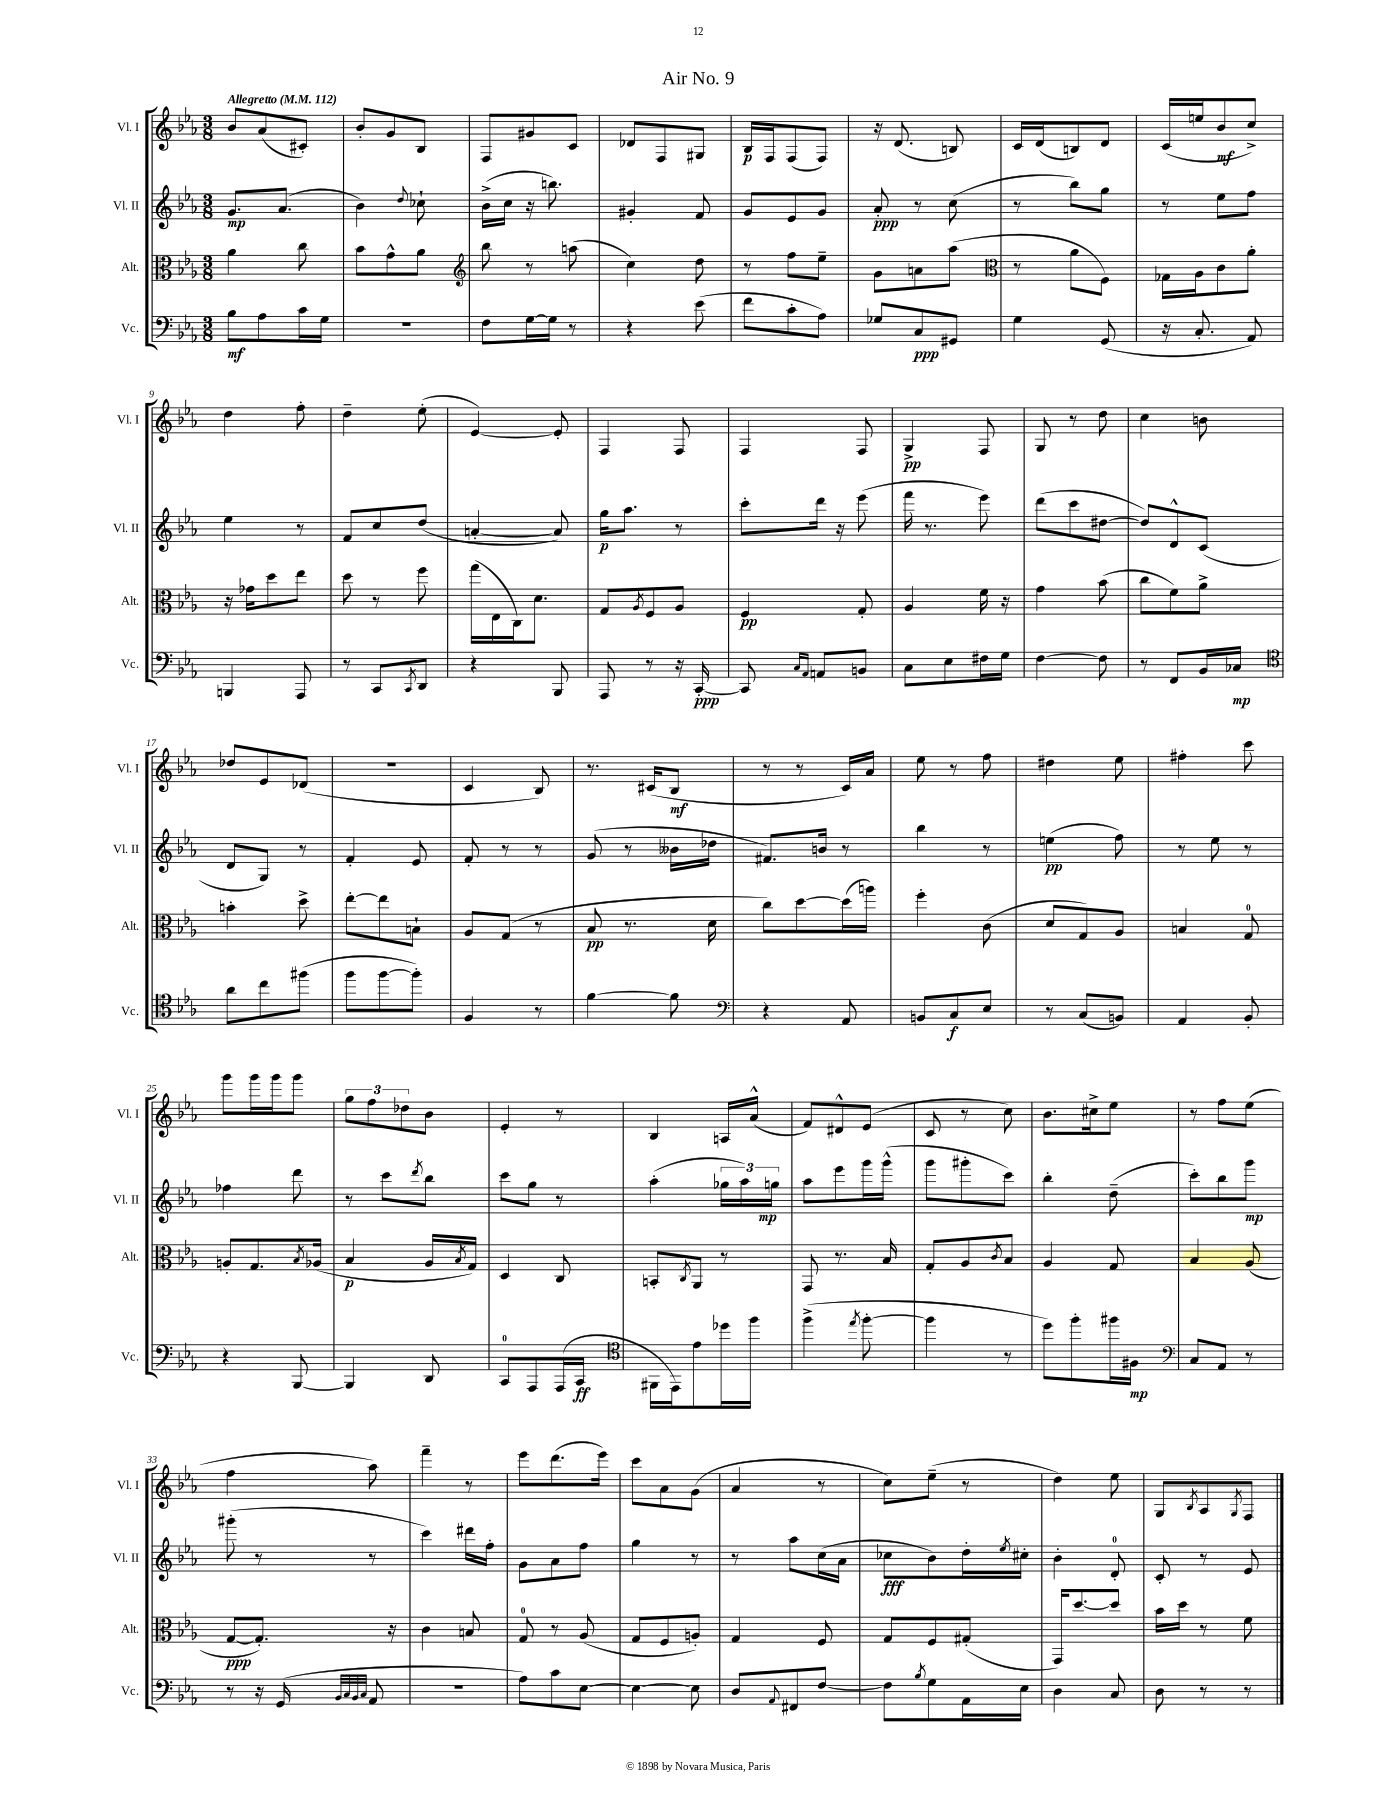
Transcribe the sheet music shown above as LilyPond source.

\header { title = "Air No. 9" }
<<
\new StaffGroup <<
\new Staff = "s0" \with { instrumentName = "Vl. I" shortInstrumentName = "Vl. I" } {
    \clef treble \key ees \major \numericTimeSignature \time 3/8 \tempo "Allegretto" 4 = 112
    bes'8 aes'8( cis'8-.) |
    bes'8-. g'8 bes8 |
    f8 gis'8 c'8 |
    des'8 f8 gis8 |
    bes16\p f16 f8( f8) |
    r16 d'8.( b8) |
    c'16 d'16( b8) d'8 |
    c'16( e''16 bes'8\mf c''8->) |
    d''4 f''8-. |
    d''4-- ees''8-.( |
    ees'4~) ees'8-. |
    f4 f8 |
    f4 f8 |
    g4->\pp f8 |
    g8 r8 d''8 |
    c''4 b'8 |
    des''8 ees'8 des'8( |
    R4. |
    c'4 bes8) |
    r8. cis'16( bes8\mf |
    r8 r8 c'16) aes'16 |
    ees''8 r8 f''8 |
    dis''4 ees''8 |
    fis''4-. c'''8 |
    g'''8 g'''16 g'''16 g'''8 |
    \tuplet 3/2 { g''8 f''8 des''8 } bes'8 |
    ees'4-. r8 |
    bes4 a16 aes'16-^( |
    f'8) dis'8-^ ees'8( |
    c'8 r8 c''8) |
    bes'8. cis''16-> ees''8 |
    r8 f''8 ees''8( |
    f''4 aes''8) |
    f'''4-- r8 |
    ees'''8 d'''8.( ees'''16) |
    c'''8 aes'8 g'8( |
    aes'4 r8 |
    c''8) ees''8--( r8 |
    d''4) ees''8 |
    g8 \acciaccatura { bes8 } aes8 \acciaccatura { g8 } f8 \bar "|." |
}
\new Staff = "s1" \with { instrumentName = "Vl. II" shortInstrumentName = "Vl. II" } {
    \clef treble \key ees \major \numericTimeSignature \time 3/8
    g'8.\mp aes'8.( |
    bes'4) \appoggiatura { d''8 } ces''8-! |
    bes'16->( c''16 r16 b''8.) |
    gis'4-. f'8 |
    g'8 ees'8 g'8 |
    aes'8-.\ppp r8 c''8( |
    r8 bes''8) g''8 |
    r8 ees''8 f''8 |
    ees''4 r8 |
    f'8 c''8 d''8( |
    a'4~-. a'8) |
    g''16\p aes''8. r8 |
    c'''8-. d'''16 r16 ees'''8( |
    f'''16 r8. ees'''8) |
    d'''8( c'''8 dis''8~ |
    dis''8) d'8-^ c'8( |
    d'8 g8) r8 |
    f'4-. ees'8 |
    f'8-. r8 r8 |
    g'8( r8 beses'16 des''16 |
    fis'8.) b'16 r8 |
    bes''4 r8 |
    e''4\pp( f''8) |
    r8 ees''8 r8 |
    fes''4 d'''8 |
    r8 c'''8 \acciaccatura { d'''8 } bes''8 |
    c'''8 g''8 r8 |
    aes''4-.( \tuplet 3/2 { ges''16 aes''16) g''16\mp } |
    aes''8 ees'''8 g'''16 g'''16-^( |
    g'''8 gis'''8-. c'''8) |
    bes''4-. d''8--( |
    c'''8-.) bes''8 g'''8\mp |
    gis'''8-.( r8 r8 |
    c'''4) dis'''16 f''16-. |
    g'8 aes'8 f''8 |
    g''4 r8 |
    r8 aes''8 c''16( aes'16 |
    ces''8\fff bes'8) d''16-. \acciaccatura { ees''8 } cis''16-. |
    bes'4-. d'8-0-. |
    c'8-. r8 ees'8 \bar "|." |
}
\new Staff = "s2" \with { instrumentName = "Alt." shortInstrumentName = "Alt." } {
    \clef alto \key ees \major \numericTimeSignature \time 3/8
    aes'4 c''8 |
    bes'8 g'8-^ aes'8 |
    \clef treble bes''8 r8 a''8( |
    c''4) d''8 |
    r8 f''8 ees''8-- |
    g'8 a'8 aes''8( |
    \clef alto r8 aes'8 f8) |
    ges16 aes16 c'8 aes'8-. |
    r16 ges'16 d''8 ees''8 |
    d''8 r8 f''8 |
    g''16( ees16 c16) d'8. |
    g8 \acciaccatura { aes8 } f8 aes8 |
    f4\pp g8-. |
    aes4 f'16 r16 |
    g'4 bes'8( |
    c''8 f'8) aes'8-> |
    b'4-. d''8-> |
    ees''8~-. ees''8 b8-! |
    aes8 g8( r8 |
    bes8\pp r8. d'16 |
    c''8) d''8~ d''16( a''16) |
    f''4-. c'8( |
    d'8 g8) aes8 |
    b4 g8-0 |
    a8-. g8. \acciaccatura { bes8 } aes16( |
    bes4\p aes16 \acciaccatura { bes8 } g16) |
    d4 c8 |
    b,8-. \acciaccatura { c8 } aes,8 r8 |
    g,8 r8. bes16 |
    g8-. aes8 \acciaccatura { c'8 } bes8 |
    aes4 g8 |
    bes4 aes8( |
    g8~\ppp g8.-.) r16 |
    c'4 b8 |
    g8-0 r8 aes8( |
    g8 f8 a8-.) |
    g4 f8 |
    g8 f8 gis8-.( |
    g,16) d''8.~ d''8 |
    bes'16 d''16 r8 f'8 \bar "|." |
}
\new Staff = "s3" \with { instrumentName = "Vc." shortInstrumentName = "Vc." } {
    \clef bass \key ees \major \numericTimeSignature \time 3/8
    bes8\mf aes8 c'16 g16 |
    R4. |
    f8 g16~ g16 r8 |
    r4 ees'8( |
    f'8 c'8-. aes8) |
    ges8 c8\ppp gis,8 |
    g4 g,8( |
    r16 c8.-. aes,8) |
    b,,4 aes,,8 |
    r8 c,8 \acciaccatura { c,8 } d,8 |
    r4 bes,,8 |
    aes,,8 r8 r16 c,16~-.\ppp |
    c,8 \grace { c16 aes,16 } a,8 b,8 |
    c8 ees8 fis16 g16 |
    f4~ f8 |
    r8 f,8 bes,16 ces16\mp |
    \clef tenor aes'8 c''8 fis''8( |
    f''8 f''8~ f''8-.) |
    f4 r8 |
    f'4~ f'8 |
    \clef bass r4 aes,8 |
    b,8 c8\f ees8 |
    r8 c8( b,8) |
    aes,4 bes,8-. |
    r4 bes,,8~ |
    bes,,4 d,8 |
    c,8-0 aes,,8 aes,,16( c,16\ff |
    \clef tenor fis,16 ees,16) ees'8 des''16 f''16 |
    f''4->( \acciaccatura { ees''8 } f''8~-. |
    f''4 r8 |
    d''8) f''8-. fis''16 fis16\mp |
    \clef bass c8 aes,8 r8 |
    r8 r16 g,16( \grace { bes,32 c32 bes,32 c32 } aes,8 |
    r4. |
    aes8) c'8 ees8~ |
    ees4~ ees8 |
    d8 \appoggiatura { aes,8 } fis,8 f8~ |
    f8 \acciaccatura { bes8 } g8 aes,16 ees16 |
    d4 c8 |
    d8 r8 r8 \bar "|." |
}
>>
>>
